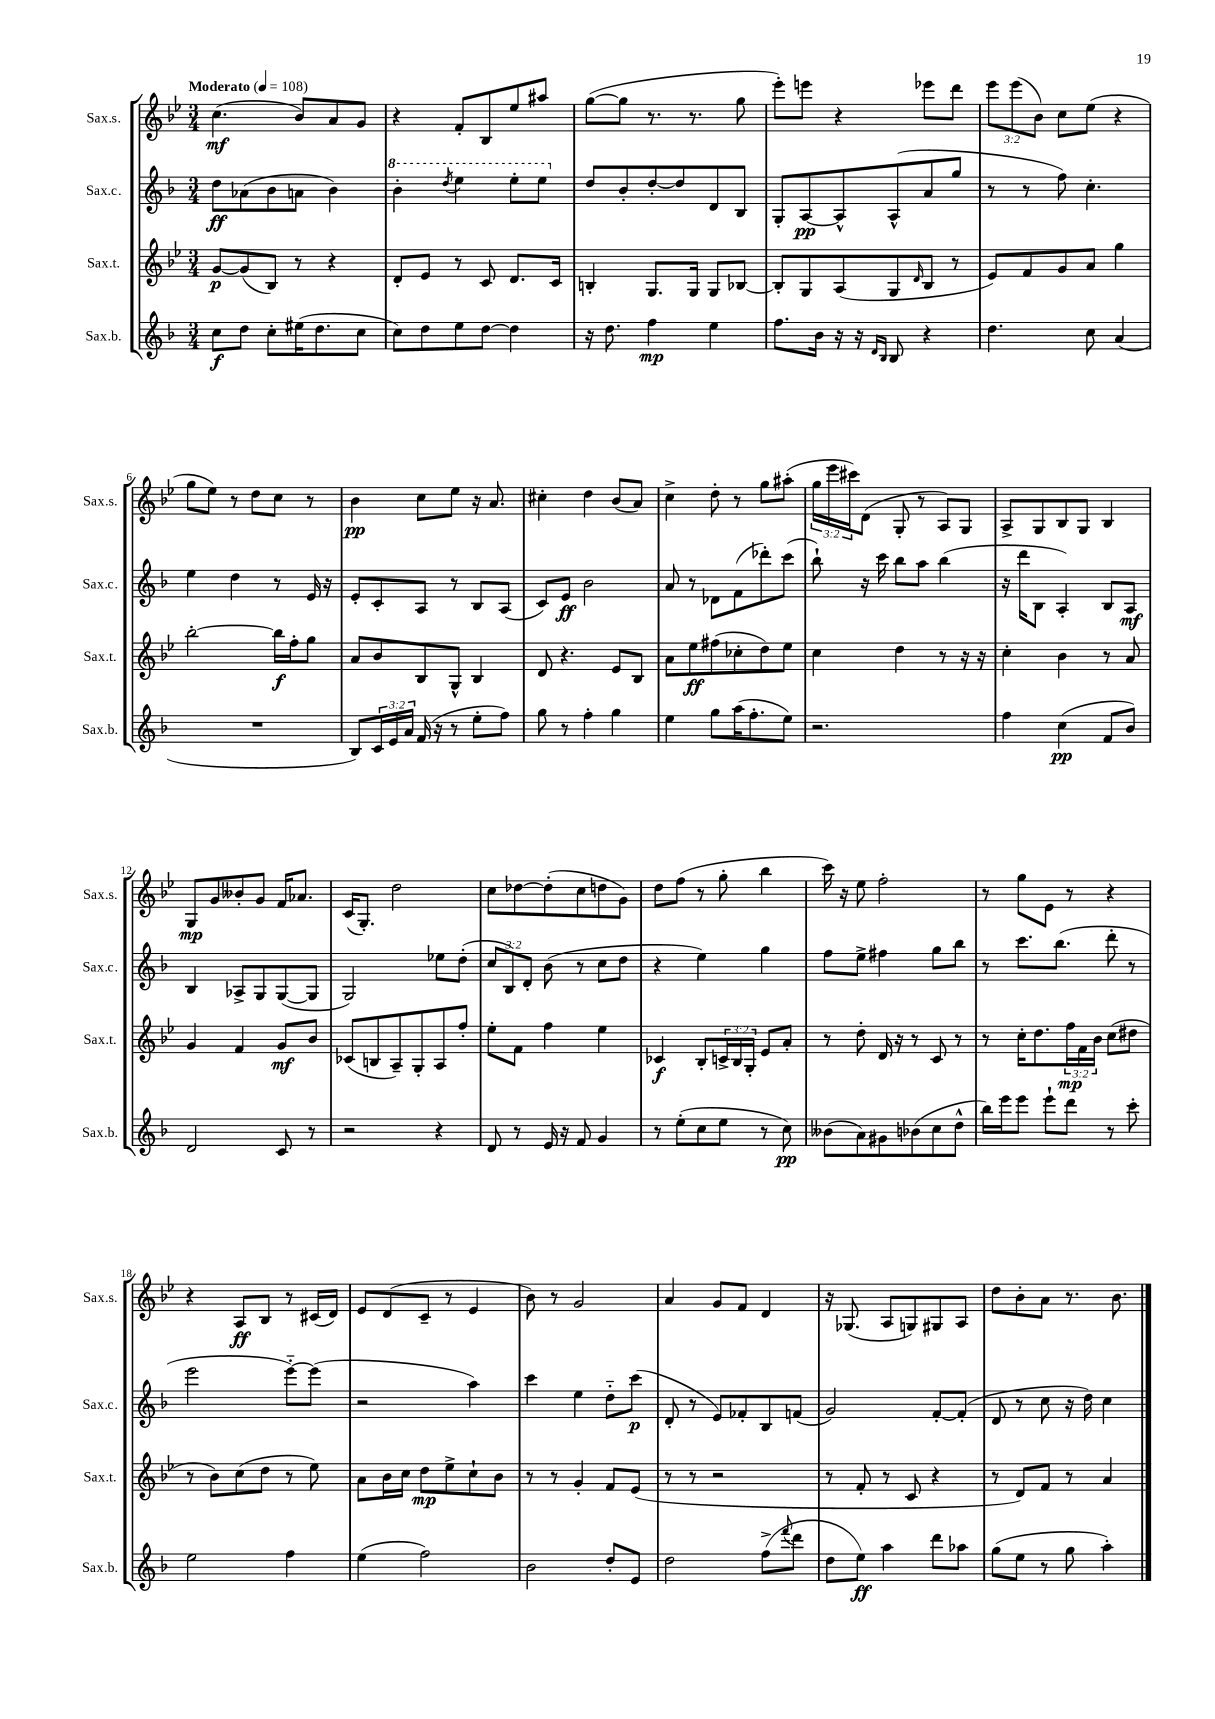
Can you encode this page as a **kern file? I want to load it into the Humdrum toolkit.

**kern	**dynam	**kern	**dynam	**kern	**dynam	**kern	**dynam
*part4	*part4	*part3	*part3	*part2	*part2	*part1	*part1
*staff4	*staff4	*staff3	*staff3	*staff2	*staff2	*staff1	*staff1
*I"Sax.b.	*	*I"Sax.t.	*	*I"Sax.c.	*	*I"Sax.s.	*
*I'Sax.b.	*	*I'Sax.t.	*	*I'Sax.c.	*	*I'Sax.s.	*
*clefG2	*	*clefG2	*	*clefG2	*	*clefG2	*
*k[b-]	*	*k[b-e-]	*	*k[b-]	*	*k[b-e-]	*
*M3/4	*	*M3/4	*	*M3/4	*	*M3/4	*
*MM108	*	*MM108	*	*MM108	*	*MM108	*
=1	=1	=1	=1	=1	=1	=1	=1
!	!	!	!	!	!	!LO:TX:a:B:t=Moderato	!
8cc\L	f	[8g/L	p	8dd\L	ff	(4.cc\	mf
8dd\J	.	(8g/]	.	(8a-X\	.	.	.
8cc'\L	.	8B-/J)	.	8b-\	.	.	.
(16ee#X\K	.	8r	.	8an\J	.	8b-/L)	.
8.dd\	.	.	.	.	.	.	.
.	.	4r	.	4b-\)	.	8a/	.
8cc\J	.	.	.	.	.	8g/J	.
=2	=2	=2	=2	=2	=2	=2	=2
*	*	*	*	*8va	*	*	*
8cc\L)	.	8d'/L	.	4bb-'\	.	4r	.
8dd\	.	8e-/J	.	.	.	.	.
.	.	.	.	8qddd/	.	.	.
8ee\	.	8r	.	4eee\	.	8f'/L	.
[8dd\J	.	8c/	.	.	.	8B-/	.
4dd\]	.	8.d/L	.	8eee'\L	.	8ee-/	.
.	.	.	.	8eee\J	.	8aa#X/J	.
.	.	16c/Jk	.	.	.	.	.
=3	=3	=3	=3	=3	=3	=3	=3
*	*	*	*	*X8va	*	*	*
16r	.	4Bn'/	.	8dd/L	.	([8gg\L	.
8.dd\	.	.	.	.	.	.	.
.	.	.	.	8b-'/	.	8gg\J]	.
4ff\	mp	8.G/L	.	[8dd'/	.	8.r	.
.	.	.	.	8dd/]	.	.	.
.	.	16G/Jk	.	.	.	8.r	.
4ee\	.	8G/L	.	8d/	.	.	.
.	.	[8B-X/J	.	8B-/J	.	8gg\	.
=4	=4	=4	=4	=4	=4	=4	=4
8.ff\L	.	8B-'/L]	.	8G'/L	.	8eee-'\L)	.
.	.	8G/	.	[8A/	pp	8eeen\J	.
16b-\Jk	.	.	.	.	.	.	.
16r	.	(8A/	.	8A^^/]	.	4r	.
16r	.	.	.	.	.	.	.
16qqd/LL	.	.	.	.	.	.	.
16qqB-/JJ	.	.	.	.	.	.	.
8B-/	.	8G/	.	(8A^^/	.	.	.
.	.	16qqd/	.	.	.	.	.
4r	.	8B-/J	.	8a/	.	8eee-X\L	.
.	.	8r	.	8gg/J	.	8ddd\J	.
=5	=5	=5	=5	=5	=5	=5	=5
4.dd\	.	8e-/L)	.	8r	.	12eee-\L	.
.	.	.	.	.	.	(12eee-\	.
.	.	8f/	.	8r	.	.	.
.	.	.	.	.	.	12b-\J)	.
.	.	8g/	.	8ff\)	.	8cc\L	.
8cc\	.	8a/J	.	4.cc'\	.	(8ee-\J	.
(4a/	.	4gg\	.	.	.	4r	.
!!LO:LB:g=z
=6	=6	=6	=6	=6	=6	=6	=6
2.r	.	[2bb-'\	.	4ee\	.	8gg\L	.
.	.	.	.	.	.	8ee-\J)	.
.	.	.	.	4dd\	.	8r	.
.	.	.	.	.	.	8dd\L	.
.	.	16bb-\LL]	f	8r	.	8cc\J	.
.	.	16ff'\J	.	.	.	.	.
.	.	8gg\J	.	16e/	.	8r	.
.	.	.	.	16r	.	.	.
=7	=7	=7	=7	=7	=7	=7	=7
8B-/L)	.	8a/L	.	8e'/L	.	4b-\	pp
24c/L	.	8b-/	.	8c'/	.	.	.
24e/	.	.	.	.	.	.	.
24a/JJ	.	.	.	.	.	.	.
(16f/	.	8B-/	.	8A/J	.	8cc\L	.
16r	.	.	.	.	.	.	.
8r	.	8G^^/J	.	8r	.	8ee-\J	.
8ee'\L	.	4B-/	.	8B-/L	.	16r	.
.	.	.	.	.	.	8.a/	.
8ff\J)	.	.	.	(8A/J	.	.	.
=8	=8	=8	=8	=8	=8	=8	=8
8gg\	.	8d/	.	8c/L)	.	4cc#X'\	.
8r	.	4.r	.	8e/J	ff	.	.
4ff'\	.	.	.	2b-\	.	4dd\	.
4gg\	.	8e-/L	.	.	.	(8b-/L	.
.	.	8B-/J	.	.	.	8a/J)	.
=9	=9	=9	=9	=9	=9	=9	=9
4ee\	.	8a\L	.	8a/	.	4cc^\	.
.	.	8ee-\	ff	8r	.	.	.
8gg\L	.	(8ff#X\	.	8d-X\L	.	8dd'\	.
(16aa\K	.	8cc-X'\	.	(8f\	.	8r	.
8.ff'\	.	.	.	.	.	.	.
.	.	8dd\)	.	8ddd-X'\)	.	8gg\L	.
8ee\J)	.	8ee-\J	.	(8ccc\J	.	(8aa#X'\J	.
=10	=10	=10	=10	=10	=10	=10	=10
2.r	.	4cc\	.	8bb-`\)	.	24gg\LL	.
.	.	.	.	.	.	24eee-\	.
.	.	.	.	.	.	24ccc#X\J)	.
.	.	.	.	16r	.	(8d\J	.
.	.	.	.	16ccc\	.	.	.
.	.	4dd\	.	8bb-\L	.	8G'/	.
.	.	.	.	8aa\J	.	8r	.
.	.	8r	.	(4bb-\	.	8A/L)	.
.	.	16r	.	.	.	8G/J	.
.	.	16r	.	.	.	.	.
=11	=11	=11	=11	=11	=11	=11	=11
4ff\	.	4cc'\	.	16r	.	8A^/L	.
.	.	.	.	16ddd\KL	.	.	.
.	.	.	.	8B-\J	.	8G/	.
(4cc\	pp	4b-\	.	4A'/)	.	8B-/	.
.	.	.	.	.	.	8G/J	.
8f/L	.	8r	.	8B-/L	.	4B-/	.
8b-/J)	.	8a/	.	8A/J	mf	.	.
!!LO:LB:g=z
=12	=12	=12	=12	=12	=12	=12	=12
2d/	.	4g/	.	4B-/	.	8G/L	mp
.	.	.	.	.	.	8g/	.
.	.	4f/	.	8A-X^/L	.	8b--X'/	.
.	.	.	.	8G/	.	8g/J	.
8c/	.	8g/L	mf	([8G/	.	16f/KL	.
.	.	.	.	.	.	8.a-X/J	.
8r	.	8b-/J	.	8G/J]	.	.	.
=13	=13	=13	=13	=13	=13	=13	=13
2r	.	(8c-X/L	.	2G/)	.	(16c/KL	.
.	.	.	.	.	.	8.G'/J)	.
.	.	8Bn/	.	.	.	.	.
.	.	8A~/)	.	.	.	2dd\	.
.	.	8G'/	.	.	.	.	.
4r	.	8A/	.	8ee-X\L	.	.	.
.	.	8ff'/J	.	(8dd'\J	.	.	.
=14	=14	=14	=14	=14	=14	=14	=14
8d/	.	8ee-'\L	.	12cc/L	.	8cc\L	.
.	.	.	.	12B-/)	.	.	.
8r	.	8f\J	.	.	.	[8dd-X\	.
.	.	.	.	12d'/J	.	.	.
16e/	.	4ff\	.	(8b-\	.	(8dd-'\]	.
16r	.	.	.	.	.	.	.
8f/	.	.	.	8r	.	8cc\	.
4g/	.	4ee-\	.	8cc\L	.	8ddn\	.
.	.	.	.	8dd\J	.	8g\J)	.
=15	=15	=15	=15	=15	=15	=15	=15
8r	.	4c-X/	f	4r	.	8dd\L	.
(8ee'\L	.	.	.	.	.	(8ff\J	.
8cc\	.	8B-'/L	.	4ee\)	.	8r	.
8ee\J	.	24cn^/L	.	.	.	8gg'\	.
.	.	24B-/	.	.	.	.	.
.	.	24G'/JJ	.	.	.	.	.
8r	.	8e-/L	.	4gg\	.	4bb-\	.
8cc\)	pp	8a'/J	.	.	.	.	.
=16	=16	=16	=16	=16	=16	=16	=16
(8b--X\L	.	8r	.	8ff\L	.	16ccc\)	.
.	.	.	.	.	.	16r	.
8a\)	.	8dd'\	.	8ee^\J	.	8ee-\	.
8g#X\	.	16d/	.	4ff#X\	.	2ff'\	.
.	.	16r	.	.	.	.	.
(8b-X\	.	8r	.	.	.	.	.
8cc\	.	8c/	.	8gg\L	.	.	.
8dd^^\J	.	8r	.	8bb-\J	.	.	.
=17	=17	=17	=17	=17	=17	=17	=17
16bb-\LL)	.	8r	.	8r	.	8r	.
16eee\J	.	.	.	.	.	.	.
8eee\J	.	16cc'\KL	.	8.ccc\L	.	8gg\L	.
.	.	8.dd\	.	.	.	.	.
8eee`\L	.	.	.	.	.	8e-\J	.
.	.	.	.	(8.bb-\J	.	.	.
8ddd\J	.	24ff\L	mp	.	.	8r	.
.	.	24f\	.	.	.	.	.
.	.	24b-\JJ	.	.	.	.	.
8r	.	(8cc\L	.	8ddd'\	.	4r	.
8ccc'\	.	8dd#X\J	.	8r	.	.	.
!!LO:LB:g=z
=18	=18	=18	=18	=18	=18	=18	=18
2ee\	.	8r	.	2eee\	.	4r	.
.	.	8b-\L)	.	.	.	.	.
.	.	(8cc\	.	.	.	8A/L	ff
.	.	8dd\J	.	.	.	8B-/J	.
4ff\	.	8r	.	[8eee\L)	.	8r	.
.	.	8ee-\)	.	(8eee\J]	.	(16c#X/LL	.
.	.	.	.	.	.	16d/JJ)	.
=19	=19	=19	=19	=19	=19	=19	=19
(4ee\	.	8a\L	.	2r	.	8e-/L	.
.	.	16b-\L	.	.	.	(8d/	.
.	.	16cc\JJ	.	.	.	.	.
2ff\)	.	8dd\L	mp	.	.	8c~/J	.
.	.	8ee-^\	.	.	.	8r	.
.	.	8cc`\	.	4aa\)	.	4e-/	.
.	.	8b-\J	.	.	.	.	.
=20	=20	=20	=20	=20	=20	=20	=20
2b-\	.	8r	.	4ccc\	.	8b-\)	.
.	.	8r	.	.	.	8r	.
.	.	4g'/	.	4ee\	.	2g/	.
8dd'/L	.	8f/L	.	8dd\L	.	.	.
8e/J	.	(8e-/J	.	(8ccc\J	p	.	.
=21	=21	=21	=21	=21	=21	=21	=21
2dd\	.	8r	.	8d'/	.	4a/	.
.	.	8r	.	8r	.	.	.
.	.	2r	.	8e/L)	.	8g/L	.
.	.	.	.	8f-X'/	.	8f/J	.
(8ff^\L	.	.	.	8B-/	.	4d/	.
8qqfff/	.	.	.	.	.	.	.
8ddd\J	.	.	.	(8fn/J	.	.	.
=22	=22	=22	=22	=22	=22	=22	=22
8dd\L	.	8r	.	2g/)	.	16r	.
.	.	.	.	.	.	(8.G-X/	.
8ee\J)	ff	8f'/	.	.	.	.	.
4aa\	.	8r	.	.	.	8A/L	.
.	.	8c/	.	.	.	8Gn/)	.
8ddd\L	.	4r	.	[8f'/L	.	8G#X/	.
8aa-X\J	.	.	.	(8f'/J]	.	8A/J	.
=23	=23	=23	=23	=23	=23	=23	=23
(8gg\L	.	8r	.	8d/	.	8dd\L	.
8ee\J	.	8d/L)	.	8r	.	8b-'\	.
8r	.	8f/J	.	8cc\	.	8a\J	.
8gg\	.	8r	.	16r	.	8.r	.
.	.	.	.	16dd\)	.	.	.
4aa'\)	.	4a/	.	4cc\	.	.	.
.	.	.	.	.	.	8.b-\	.
==	==	==	==	==	==	==	==
*-	*-	*-	*-	*-	*-	*-	*-
